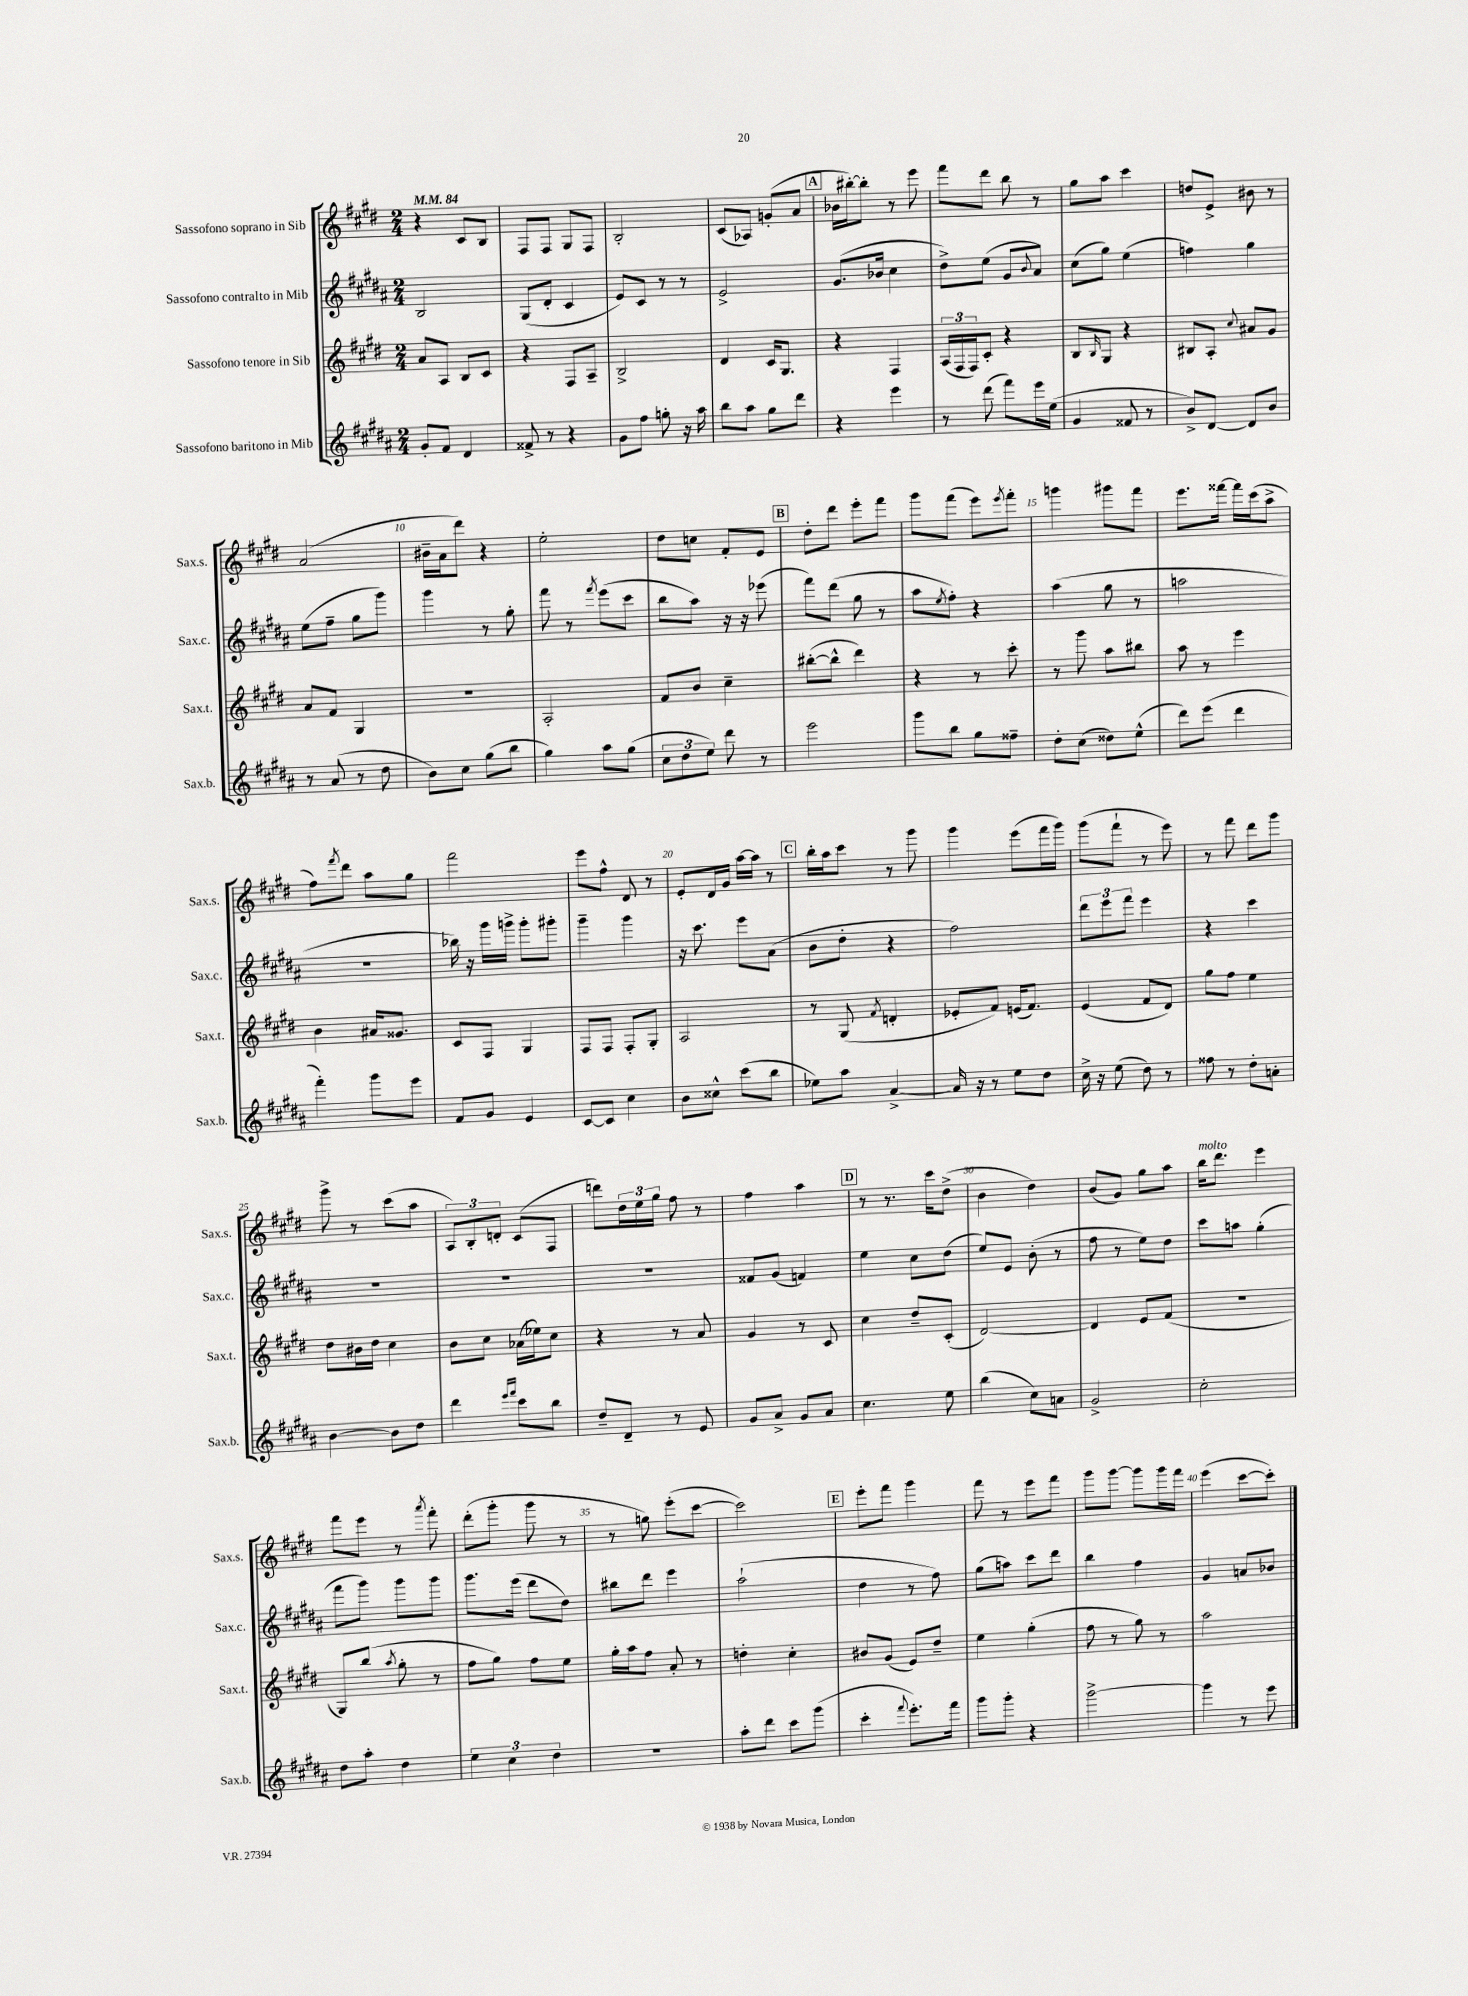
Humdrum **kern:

**kern	**kern	**kern	**kern
*staff4	*staff3	*staff2	*staff1
*clefG2	*clefG2	*clefG2	*clefG2
*k[f#c#g#d#a#]	*k[f#c#g#d#]	*k[f#c#g#d#a#]	*k[f#c#g#d#]
*M2/4	*M2/4	*M2/4	*M2/4
*MM84	*MM84	*MM84	*MM84
8g#'	8a	2B	4r
8f#	8A	.	.
4d#	8B	.	8c#
.	8c#	.	8B
=	=	=	=
8f##^	4r	(8G#	8F#
8r	.	8d#'	8F#
4r	8F#	4c#	8G#
.	8A~	.	8F#
=	=	=	=
8g#	2B^	8e)	2B'
8ff#	.	8c#	.
8gg'	.	8r	.
16r	.	8r	.
16aa#	.	.	.
=	=	=	=
8bb	4d#	2e^	(8c#
8aa#	.	.	8A-)
8gg#	16c#	.	(8g'
.	8.G#	.	.
8ddd#	.	.	8a
=	=	=	=
4r	4r	(8.g#	16b-
.	.	.	[16bb#')
.	.	.	8bb#']
.	.	16b-	.
4eee	4F#	4cc#	8r
.	.	.	8eee
=	=	=	=
8r	(24A	8dd#^)	8fff#
.	24F#	.	.
.	24F#)	.	.
(8ddd#	8c#'	(8ee	8ddd#
8fff#)	4r	8g#	8bb
.	.	8qqb	.
16eee	.	8a#)	8r
(16ee	.	.	.
=	=	=	=
4g#	8B	(8cc#	8gg#
.	16qqB	.	.
.	8G#	8gg#)	8aa
8f##	4r	(4ee	4ccc#
8r	.	.	.
=	=	=	=
8b^)	8B#	4ff)	8dd
[8d#	8A'	.	8e^
.	8qqcc#	.	.
8d#]	8a#	4gg#	8b#
8b	8g#	.	8r
=	=	=	=
8r	8a	(8ee	(2a
(8a#	8f#	8ff#~	.
8r	4G#	8gg#	.
8dd#	.	8ggg#)	.
=	=	=	=
8b)	2r	4ggg#	16b#~
.	.	.	16a
8cc#	.	.	8ddd#)
(8gg#	.	8r	4r
8bb	.	8gg#'	.
=	=	=	=
4gg#)	2A'	8fff#	2ee'
.	.	8r	.
.	.	8qfff#	.
8aa#	.	(8eee	.
(8gg#	.	8ccc#	.
=	=	=	=
12cc#	8f#	8bb	8dd#
12dd#	.	.	.
.	8b	8aa#)	8cc
12ee)	.	.	.
8ddd#	4cc#~	16r	8f#'
.	.	16r	.
8r	.	(8eee-	8e
=	=	=	=
2eee	([8bb#'	8fff#)	8dd#'
.	8bb#^^]	(8ddd#	8ddd#
.	4ddd#)	8gg#	8eee'
.	.	8r	8fff#
=	=	=	=
8ggg#	4r	8aa#	8ggg#
.	.	8qee	.
8bb	.	8ff#')	(8fff#
8gg#	8r	4r	8eee)
.	.	.	8qeee
8ff##~	8ccc#'	.	8fff#'
=	=	=	=
8dd#'	8r	(4aa#	4ggg
(8cc#	8ggg#	.	.
8dd##)	8aa	8gg#	8ggg#
(8ee^^	8bb#	8r	8fff#
=	=	=	=
8ddd#)	8aa	2aa	8.eee
(8eee	8r	.	.
.	.	.	[16fff##
4ddd#	4eee	.	16fff##]
.	.	.	(16ccc#
.	.	.	8aa^
=	=	=	=
4fff#')	4b	2r	8ff#)
.	.	.	8qfff#
.	.	.	8ddd#
8ggg#	16a#	.	8aa
.	8.g##	.	.
8eee	.	.	8gg#
=	=	=	=
8f#	8c#	16bb-)	2fff#
.	.	16r	.
8g#	8F#	16ggg#	.
.	.	16ggg^	.
4e	4G#	8ggg'	.
.	.	8ggg#'	.
=	=	=	=
[8c#	8F#	4ggg#~	8eee
8c#]	8F#	.	8ff#^^
4cc#	8F#'	4ggg#	8d#
.	8G#'	.	8r
=	=	=	=
8b	2A	16r	8e'
.	.	8.ccc#	.
8cc##^^	.	.	16d#
.	.	.	16g#
(8ccc#	.	8eee	[16aa
.	.	.	16aa]
8bb	.	(8a#	8r
=	=	=	=
8ee-)	8r	8b	16bb'
.	.	.	16aa
8aa#	(8G#	8dd#'	8ccc#
.	8qf#	.	.
[4a#^	4d'	4r	8r
.	.	.	8ggg#
=	=	=	=
16a#]	8e-'	2ff#)	4ggg#
16r	.	.	.
8r	8f#)	.	.
8ee	(16e	.	(8eee
.	8.f#)	.	.
8dd#	.	.	16fff#
.	.	.	16ggg#)
=	=	=	=
16cc#^	(4e	12ddd#	(8ggg#
16r	.	.	.
.	.	12eee	.
(8ee	.	.	8fff#`
.	.	12fff#	.
8dd#)	8f#	4eee	8r
8r	8d#)	.	8eee)
=	=	=	=
8ff##	8gg#	4r	8r
8r	8ff#	.	8fff#
8dd#'	4ee	4ccc#	8ddd#
8a'	.	.	8ggg#
=	=	=	=
[4b	8dd#	2r	8ggg#^
.	16b#	.	8r
.	16dd#	.	.
8b]	4cc#	.	(8ccc#
8dd#	.	.	8aa
=	=	=	=
4ddd#	8b	2r	12A)
.	.	.	12B'
.	8cc#	.	.
.	.	.	12d'
16qqeee	.	.	.
16qqfff#	.	.	.
8ccc#	(16a-	.	(8c#
.	16ee-)	.	.
8bb	8cc#	.	8F#
=	=	=	=
8dd#~	4r	2r	8ddd)
8d#~	.	.	24dd#
.	.	.	24ee
.	.	.	24gg#
8r	8r	.	8ff#
8e	8a	.	8r
=	=	=	=
8g#	4g#	8f##	4ff#
8a#^	.	(8g#	.
8g#	8r	4f)	4aa
8a#	8c#	.	.
=	=	=	=
4.cc#	4cc#	4ee	8r
.	.	.	8.r
.	8dd#~	8cc#	.
.	.	.	16ccc#
8ee	(8c#'	(8dd#	(8dd#^
=	=	=	=
(4bb	[2d#)	8ee)	4b
.	.	8e	.
8cc#)	.	(8b'	4dd#)
8a	.	8r	.
=	=	=	=
2g#^	4d#]	8ff#	(8b
.	.	8r	8g#)
.	8e	8ee)	8gg#
.	(8f#	8dd#	8aa
=	=	=	=
2cc#'	2r	8ccc#	16bb
.	.	.	8.ddd#
.	.	8aa	.
.	.	(4gg#'	4eee
=	=	=	=
8dd#	8G#)	8fff#	8fff#
8aa#'	(8bb	8ggg#)	8eee
.	8qaa	.	.
4dd#	8gg#'	8ggg#	8r
.	.	.	8qaaa
.	8r	8ggg#	8fff#'
=	=	=	=
6ee	8ff#	8.ggg#	(8ddd#'
.	8gg#)	.	8ggg#'
6cc#	.	.	.
.	.	(16eee	.
.	8ff#	8ddd#	8ggg#
6dd#	.	.	.
.	8ee	8dd#)	8r
=	=	=	=
2r	16gg#'	8bb#	8r
.	16aa	.	.
.	8ff#	8ddd#	8gg)
.	8a'	4eee	(8eee'
.	8r	.	[8ccc#
=	=	=	=
8aa#'	4dd'	(2aa#`	2ccc#])
8ddd#	.	.	.
8ccc#	4cc#'	.	.
(8ggg#	.	.	.
=	=	=	=
4ccc#'	8b#	4dd#	8eee'
.	(8g#	.	8fff#
8qqfff#	.	.	.
8.eee')	8e)	8r	4ggg#
.	8dd#~	8ff#)	.
16fff#	.	.	.
=	=	=	=
8ggg#	4ee	(8gg#	8fff#
8ggg#'	.	8aa)	8r
4r	(4gg#'	8ccc#	8eee
.	.	8ddd#	8fff#
=	=	=	=
[2ggg#^	8ff#	4bb	8ggg#
.	8r	.	[8ggg#
.	8gg#)	4ff#	8ggg#]
.	8r	.	16ggg#
.	.	.	16fff#
=	=	=	=
4ggg#]	2aa	4g#	(4eee
8r	.	8a	[8ccc#
8eee	.	8b-	8ccc#'])
==	==	==	==
*-	*-	*-	*-
